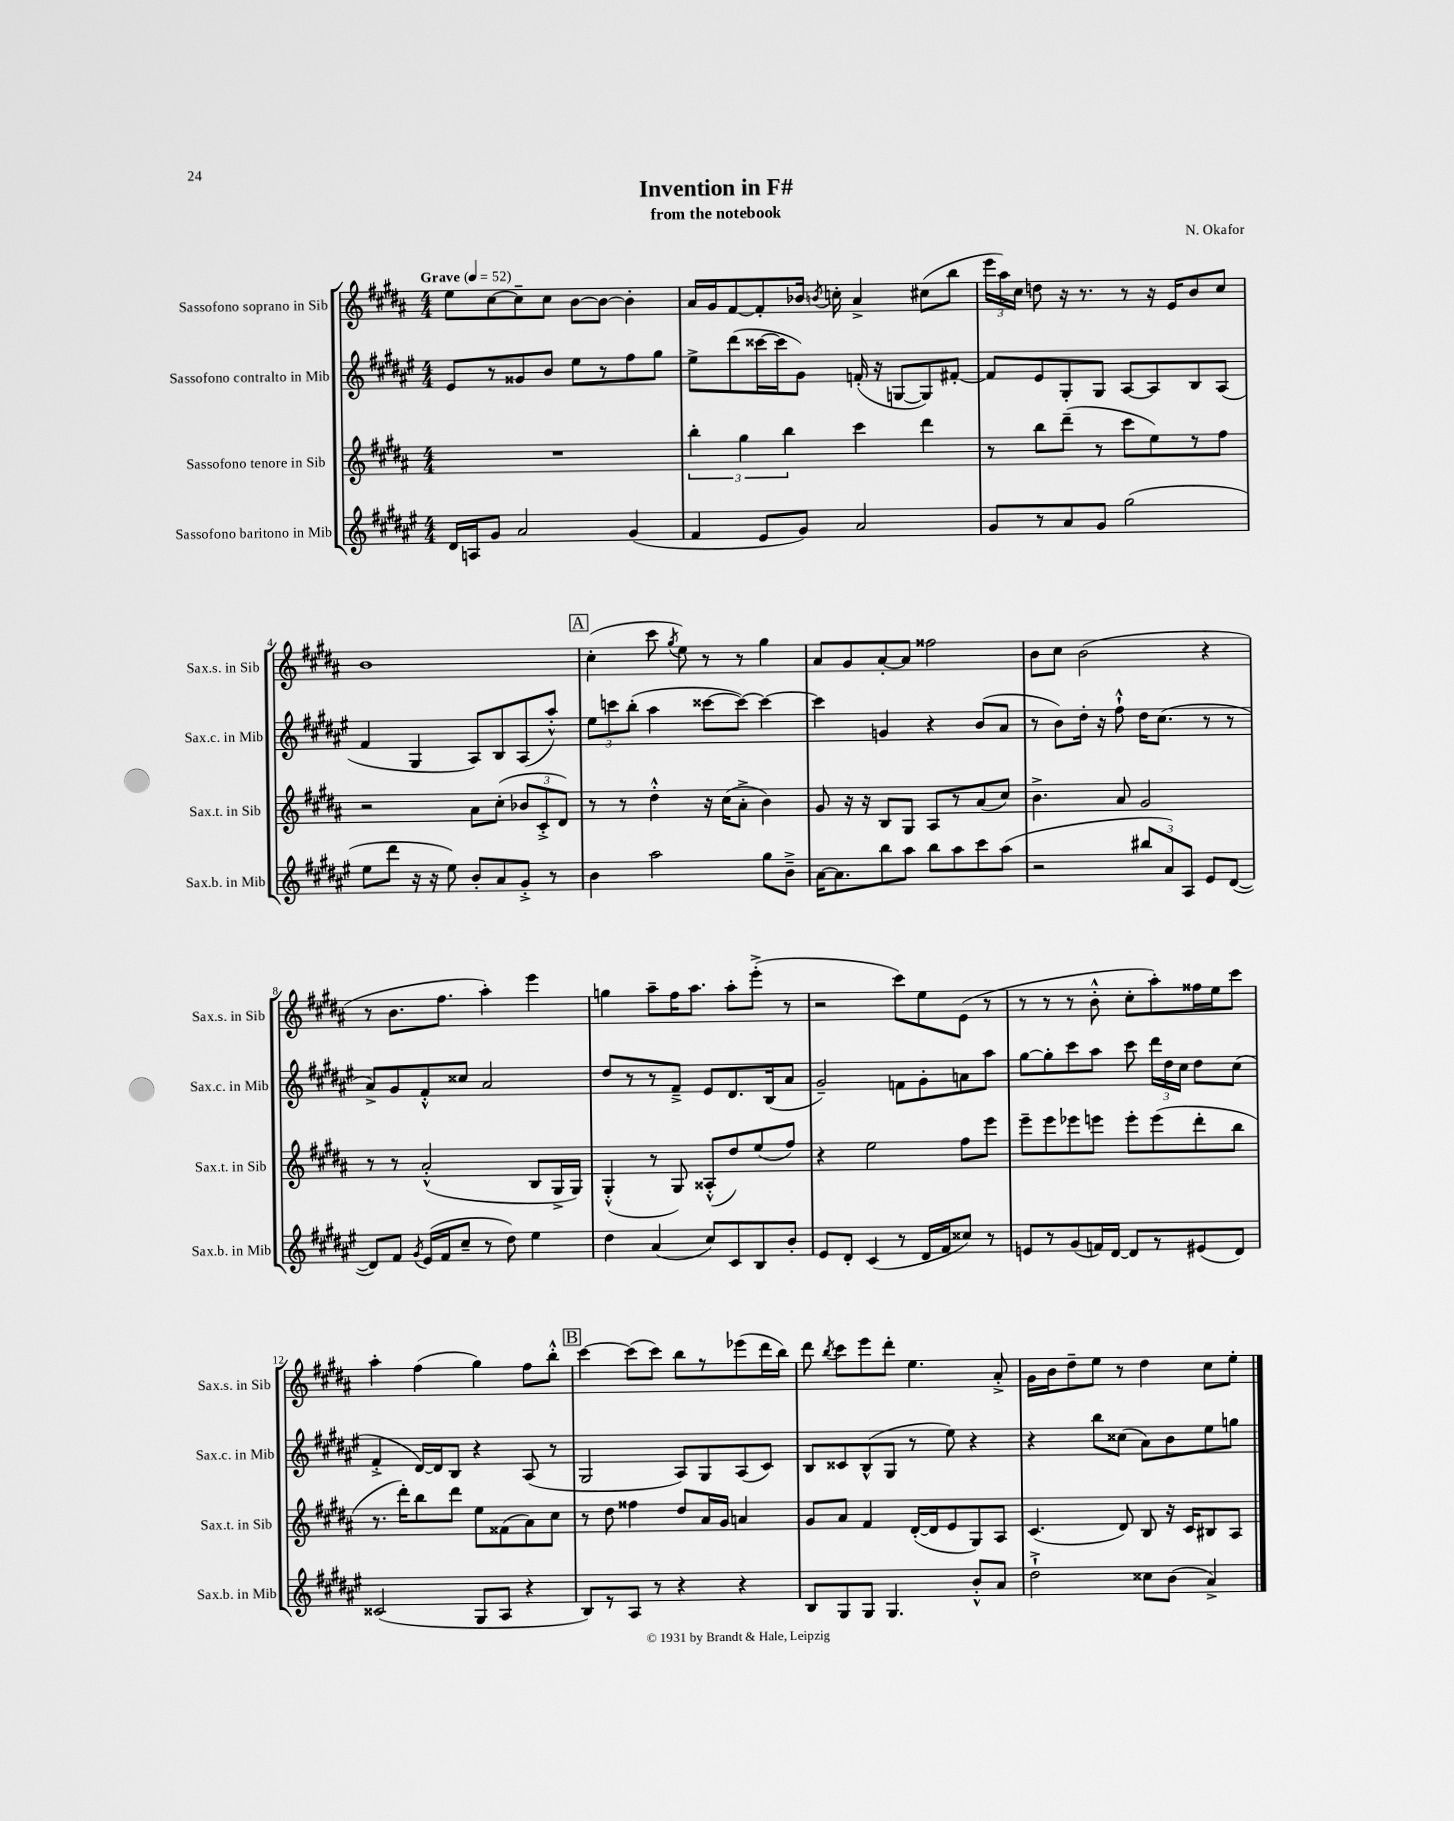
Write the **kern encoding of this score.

**kern	**kern	**kern	**kern
*part4	*part3	*part2	*part1
*staff4	*staff3	*staff2	*staff1
*I"Sassofono baritono in Mib	*I"Sassofono tenore in Sib	*I"Sassofono contralto in Mib	*I"Sassofono soprano in Sib
*I'Sax.b. in Mib	*I'Sax.t. in Sib	*I'Sax.c. in Mib	*I'Sax.s. in Sib
*clefG2	*clefG2	*clefG2	*clefG2
*k[f#c#g#d#a#e#]	*k[f#c#g#d#a#]	*k[f#c#g#d#a#e#]	*k[f#c#g#d#a#]
*M4/4	*M4/4	*M4/4	*M4/4
*MM52	*MM52	*MM52	*MM52
=1	=1	=1	=1
!	!	!	!LO:TX:a:B:t=Grave
16d#/LL	1r	8e#/L	8ee\L
16An/J	.	.	.
8g#/J	.	8r	[8cc#\
2a#/	.	8g##X/	8cc#~\]
.	.	8b/J	8cc#\J
.	.	8ee#\L	[8b\L
.	.	8r	8b\J_
(4g#/	.	8ff#\	4b'\]
.	.	8gg#\J	.
=2	=2	=2	=2
4f#/	6bb'\	8ee#^\L	16a#/LL
.	.	.	16g#/J
.	.	(8ddd#\	[8f#/
.	6gg#\	.	.
8e#/L	.	[16ccc##X\L	8f#'/]
.	.	16ccc##\J]	.
.	6bb\	.	.
8g#/J)	.	8g#\J)	16b-X/Jk
.	.	.	8qbn/
.	.	.	16ccn'\
2a#/	4ccc#\	(16fn'/	4a#^/
.	.	16r	.
.	.	[8Gn/L	.
.	4ddd#\	8G/])	(8cc#X\L
.	.	[8f#X'/J	8bb\J
=3	=3	=3	=3
8g#/L	8r	8f#/L]	24eee\LL
.	.	.	24aa#\)
.	.	.	24cc#\JJ
8r	8bb\L	8e#/	8ddn\
8a#/	(8ddd#~\J	8G#'/	16r
.	.	.	8.r
8g#/J	8r	8G#/J	.
(2gg#\	8ccc#\L	[8A#/L	8r
.	8ee\)	8A#/]	16r
.	.	.	16e/KL
.	8r	8B/	8b/
.	8ff#\J	(8A#/J	8cc#/J
!!LO:LB:g=z
=4	=4	=4	=4
8ee#\L	2r	4f#/	1b
8ddd#\J	.	.	.
16r	.	4G#/	.
16r	.	.	.
8ee#\)	.	.	.
8b'/L	8a#\L	8A#/L)	.
8a#/	(8cc#'\J	8B/	.
8g#'^/J	12b-X/L	(8A#/	.
.	12c#'^/	.	.
8r	.	8aa#'^^/J)	.
.	12d#/J)	.	.
!!LO:REH:place=s1:t=A
=5	=5	=5	=5
4b\	8r	12ee#\L	(4cc#'\
.	.	12cccn\	.
.	8r	.	.
.	.	(12bb'\J	.
2aa#\	4dd#'^^\	4aa#\	8ccc#\
.	.	.	8qgg#/
.	.	.	8ee\)
.	16r	[8ccc##X\L	8r
.	(16cc#\KL	.	.
.	8a#'^\J	8ccc##\J_)	8r
8gg#\L	4b\)	4ccc##\_	4gg#\
8b~^\J	.	.	.
=6	=6	=6	=6
[16a#\KL	8g#/	4ccc##\]	8a#/L
8.a#\]	.	.	.
.	16r	.	8g#/
.	16r	.	.
8bb\	8B/L	4gn/	[8a#'/
8aa#\J	8G#/J	.	8a#/J]
8bb\L	8A#/L	4r	2ff##X\
8aa#\	8r	.	.
8ccc#\	(8a#/	(8b/L	.
(8aa#\J	8cc#/J)	8a#/J	.
=7	=7	=7	=7
2r	4.b^\	8r	8b\L
.	.	8b\L)	8cc#\J
.	.	16dd#'\Jk	(2b\
.	.	16r	.
.	8a#/	8ff#`^^\	.
12bb#X/L	2g#/	16dd#\KL	.
.	.	(8.cc#\J	.
12a#/)	.	.	.
12A#/J	.	.	.
8e#/L	.	8r	4r
([8d#/J	.	8r	.
!!LO:LB:g=z
=8	=8	=8	=8
8d#/L])	8r	8a#^/L)	8r
8f#/J	8r	8g#/	8.b\L
8qg#/	.	.	.
(16e#/LL	(2a#'^^/	8f#'^^/	.
16f#/J	.	.	8.ff#\J
8cc#~/J	.	8cc##X/J	.
8r	.	2a#/	4aa#'\)
8dd#\)	.	.	.
4ee#\	8B/L	.	4eee\
.	16G#^/L	.	.
.	16G#/JJ)	.	.
=9	=9	=9	=9
4dd#\	(4G#'^^/	8dd#/L	4ggn\
.	.	8r	.
(4a#/	8r	8r	8aa#~\L
.	8G#/)	8f#~^/J	16ff#\K
.	.	.	8.aa#\J
8cc#/L)	(8A##X'^^/L	8e#/L	.
8c#/	8dd#/)	8.d#/	8aa#'\L
8B/	(8ee/	.	(8eee'^\J
.	.	(16B/k	.
8b'/J	8ff#/J)	8a#/J	8r
=10	=10	=10	=10
8e#/L	4r	2g#~/)	2r
8d#'/J	.	.	.
(4c#/	2ee\	.	.
8r	.	8fn\L	8ccc#\L)
16d#/LL	.	8g#'\	8ee\
16f#/J	.	.	.
8cc##X/J)	8ff#\L	8an\	(8e\J
8r	8eee\J	8aa#\J	8r
=11	=11	=11	=11
8en/L	8eee~\L	[8gg#\L	8r
8r	8eee\	8gg#'\]	8r
(8g#/	8eee-X\	8ccc#\	8r
16fn/L)	8eeen\J	8aa#\J	8b'^^\
[16d#/JJ	.	.	.
8d#/L]	8eee'\L	8ccc#\	8cc#'\L
8r	(8eee\	24ddd#\LL	8aa#'\)
.	.	24dd#\	.
.	.	24cc#\JJ	.
(8e#X/	8ddd#'\	8dd#\L	16ff##X\L
.	.	.	16ee\J
8d#/J)	8bb\J	(8cc#\J	8ccc#\J
!!LO:LB:g=z
=12	=12	=12	=12
(2c##X/	8.r	4f#'^/	4aa#'\
.	16ddd#'\KL)	.	.
.	8bb\	[16d#/LL)	(4ff#\
.	.	16d#/J]	.
.	8ddd#\J	8B/J	.
8G#/L	8ee\L	4r	4gg#\)
8A#/J	(8f##X\	.	.
4r	8a#\)	(8A#/	8ff#\L
.	8cc#\J	8r	8bb'^^\J
!!LO:REH:place=s1:t=B
=13	=13	=13	=13
8B/L)	8r	2G#/	[4ccc#\
8r	8dd#\	.	.
8A#/J	4ff##X\	.	(8ccc#\L]
8r	.	.	8ccc#\J)
4r	8dd#/L	8A#/L)	8bb\L
.	16a#/L	8G#/	8r
.	16g#/JJ	.	.
4r	4an/	(8A#/	(8eee-X\
.	.	8c#/J)	16ddd#\L
.	.	.	16bb\JJ)
=14	=14	=14	=14
8B/L	8g#/L	8B/L	8ddd#\
.	.	.	8qbb/
8G#/	8a#/J	8c##X/	8ccc#\L
8G#/J	4f#/	(8B^^/	8eee\
4.G#/	.	8G#/J	8ddd#'\J
.	([16d#'/LL	8r	4.ee\
.	16d#/J]	.	.
.	8e/	8ee#\)	.
8b'^^/L	8G#/)	4r	.
8a#/J	8A#/J	.	8a#'^/
=15	=15	=15	=15
2dd#`^\	(4.c#/	4r	16g#\LL
.	.	.	16b\J
.	.	.	8dd#~\
.	.	8bb\L	8ee\J
.	8d#/)	(8cc##X\J	8r
8cc##X\L	8B/	8a#\L)	4dd#\
(8b\J	16r	8b\	.
.	16c#/KL	.	.
4a#^/)	8B#X/	8ee#\	8cc#\L
.	8A#/J	8ggn\J	8ee'\J
==	==	==	==
*-	*-	*-	*-
